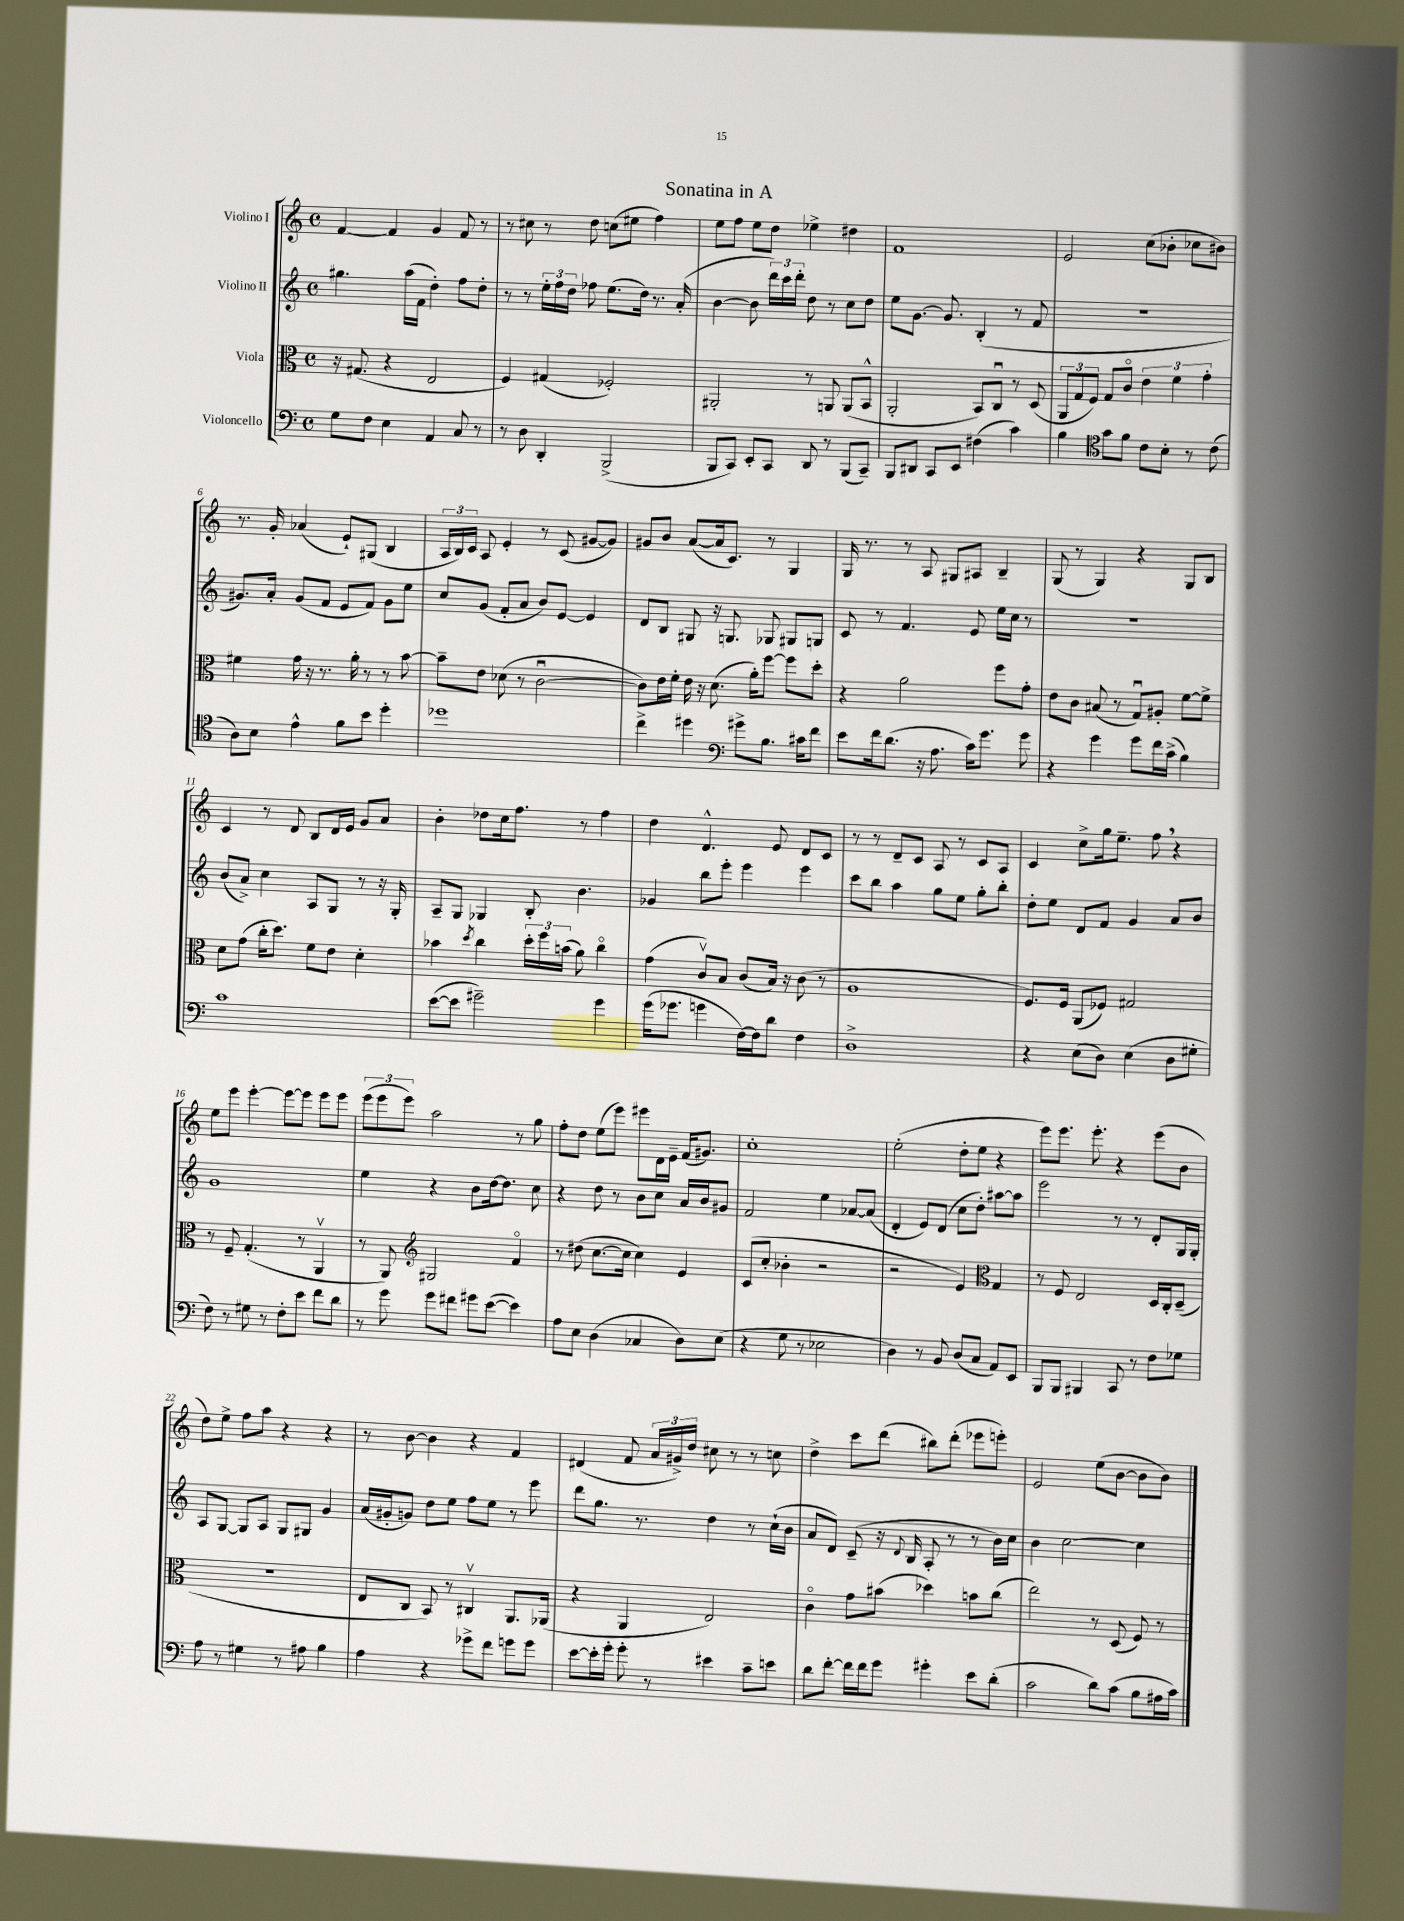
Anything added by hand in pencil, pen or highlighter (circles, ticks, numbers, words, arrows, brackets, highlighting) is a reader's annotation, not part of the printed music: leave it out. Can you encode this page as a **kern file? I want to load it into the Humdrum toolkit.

**kern	**kern	**kern	**kern
*staff4	*staff3	*staff2	*staff1
*clefF4	*clefC3	*clefG2	*clefG2
*k[]	*k[]	*k[]	*k[]
*M4/4	*M4/4	*M4/4	*M4/4
*met(c)	*met(c)	*met(c)	*met(c)
8G	16r	4.gg#	[4f
.	(8.G#	.	.
8F	.	.	.
4E	4r	.	4f]
.	.	(16aa	.
.	.	16f	.
4AA	2E	4dd')	4g
8C	.	8ff	8f
8r	.	8dd'	8r
=	=	=	=
8r	4F)	8r	8r
8D	.	8r	8cc#
4DD'	(4G#	24ee'	8r
.	.	24ff	.
.	.	24dd	.
.	.	8ff-	8dd
(2BBB^	2F-')	(8.ee	(8cc
.	.	.	8ee#
.	.	16dd)	.
.	.	8.r	4ff)
.	.	(16a'	.
=	=	=	=
8BBB	2AA#'	[4b	8ee
8CC)	.	.	8ff
8EE'	.	8b]	8ee
8CC	.	24ddd)	8dd
.	.	24ccc	.
.	.	24ddd'	.
8DD	8r	8dd	4ee-^
8r	8AA	8r	.
(8BBB	(8AA	8cc	4dd#
8CC~)	8BB^^	8dd	.
=	=	=	=
8BBB	2AA'	8ee	1f
8DD#	.	[8.g	.
8CC	.	.	.
.	.	8.g]	.
8EE	.	.	.
(4F#	8BB)	(4B'	.
.	8Cu	.	.
4c)	8r	8r	.
.	(8D	8f	.
=	=	=	=
4B	12AA	1r	2e
.	12G	.	.
.	12F)	.	.
*clefC4	*	*	*
8g	8G	.	.
8f	8co	.	.
8c	6e	.	(8cc
8B'	.	.	8b-'
.	6f	.	.
8r	.	.	8cc-
.	6g'	.	.
(8c	.	.	8b#)
=	=	=	=
8A)	4f#	8.g#)	8.r
8B	.	.	.
.	.	16a'	16g'
4e^^	16g	(8g#	(4a-
.	16r	.	.
.	8.r	8f	.
8f	.	8e	8e`)
.	16a'	.	.
8b	8r	8f)	(8G#
4dd'	8r	8g#	4B
.	[8b	8ee	.
=	=	=	=
1dd-	8b~]	8cc	24A
.	.	.	24B)
.	.	.	24c
.	8e	(8g	8A
.	(8d-	8f'	4e'
.	8r	8a	.
.	[2cu	8b)	8r
.	.	[8e	(8c
.	.	4e]	[8g#
.	.	.	8g#])
=	=	=	=
4cc^	8c])	8d	8g#
.	16e	8B	8b
.	16f'	.	.
4dd#	16e	8G#	([8a
.	16r	.	.
.	(8.d	16r	16a]
.	.	8.G	8.c)
*clefF4	*	*	*
8g#^	.	.	.
.	16a')	.	.
8.B	[8ff	8G-	8r
.	8ff]	8G#	4G
16c#	.	.	.
8f	8dd'	8G	.
=	=	=	=
8e	4r	8c	16G
.	.	.	8.r
16f	.	8r	.
(8.d	.	.	.
.	2a	4.f	8r
16r	.	.	8A
8.A	.	.	.
.	.	.	8G#
16c)	.	8e	8A#
8.g	.	.	.
.	8ff	16ee	4B~
.	.	16cc	.
8g	8g'	8r	.
=	=	=	=
4r	8e	1r	(8G
.	8c	.	8r
4g	(8B#	.	4G)
.	8r	.	.
8g	8Gu)	.	4r
16f	8A#'	.	.
(16c^	.	.	.
4B)	[8f	.	8G
.	8f^]	.	8B
=	=	=	=
1c	8d	(8b	4c
.	(8g	8a^)	.
.	16cc'	4cc	8r
.	8.dd)	.	.
.	.	.	8d
.	8f	8A	8B
.	8e	8G	16d
.	.	.	16e
.	4d'	8r	8g
.	.	16r	8a
.	.	16G'	.
=	=	=	=
([8e	4b-	8A~	4b'
8e]	.	8G	.
.	8qdd	.	.
2g#~)	4cc	4G-	8dd-
.	.	.	16cc
.	.	.	8.ff
.	24dd'	8B'	.
.	24ff	.	.
.	(24b	.	.
.	8a)	4.b	8r
4g#	4cco	.	4ff
=	=	=	=
(16g	(4g	4g-	4dd
8.g-	.	.	.
4g	8cv)	8bb	4.d^^
.	8B	8eee'	.
[16F)	(8c	4eee	.
16F]	.	.	.
8d	16B)	.	8e
.	16r	.	.
4F	(8c	4eee	8d
.	8r	.	8c
=	=	=	=
1D^	1A	8ccc	8r
.	.	8bb	8r
.	.	4aa	8d~
.	.	.	8c
.	.	8gg	8A
.	.	8ee	8r
.	.	8gg'	8c
.	.	8bb'	8A
=	=	=	=
4r	8.F)	8dd'	4c
.	.	8ee	.
.	16F	.	.
(8E	(8AA	8d	8cc^
8D)	8F-)	8f	16gg
.	.	.	8.ee~
(4E	2G#	4g	.
.	.	.	8ff
8D	.	8a	4r
8G#'	.	8b	.
=	=	=	=
8F)	8r	1g	8ee
8r	8F~	.	8eee
8G#	(4.G'	.	[4eee'
8r	.	.	.
8F'	.	.	8eee_
8e	8r	.	8eee]
8f	4AAv	.	8eee
8d	.	.	8eee
=	=	=	=
8r	8r	4ee	(12eee
.	.	.	12eee
8g	8AA)	.	.
.	.	.	12eee)
*	*clefG2	*	*
8g	2G#	4r	2aa
8f#	.	.	.
8g#	.	8b	.
([8e	.	[16dd	.
.	.	8.dd]	.
4e])	4fo	.	8r
.	.	8cc	8gg
=	=	=	=
8A	8r	4r	8ff'
8E	(8dd#	.	8dd
(4D	[8.cc	8dd	(8ee
.	.	8r	8eee)
.	16cc]	.	.
4C-	4cc)	8b	8eee#
.	.	8cc	16d
.	.	.	16e~
8D)	4e	16a	(16f
.	.	16b	8.g#)
(8E	.	8g#	.
=	=	=	=
4r	(8c	2f	1cc'
.	8cc'	.	.
8G	4b-'	.	.
8r	.	.	.
2E-	2r	4ee	.
.	.	[8a-	.
.	.	(8a-]	.
=	=	=	=
4D)	2r	4d'	(2ee'
8r	.	8e)	.
8BB	.	(8d	.
(8D	4e)	8cc	8dd'
8C	.	8dd')	8ee
*	*clefC3	*	*
8AA)	4G	[8aa#	4r
8EE	.	8aa#]	.
=	=	=	=
8BBB	8r	2eee	8eee)
8BBB	8F	.	8.eee
4BBB#	2E	.	.
.	.	.	8.eee'
8CC	.	8r	4r
8r	.	8r	.
8F	16D	8d'	(8eee
.	16C'	.	.
8G-	(8D~	16G	8b
.	.	16G'	.
=	=	=	=
8A	1r	8A	8dd)
8r	.	[8G	8ee^
4G#	.	8G]	8ff
.	.	8A	8aa
8r	.	8G	4r
8A#	.	8G#	.
4B	.	4g	4r
=	=	=	=
4A	8E	(16a	8r
.	.	16g#'	.
.	8C	8g)	[8b
4r	8BB)	8dd	4b]
.	8r	8ee	.
8g-^	4C#v	8ff	4r
8f	.	8ee	.
8g	8.AA	8r	4f
8g	.	8eee	.
.	(16AA-	.	.
=	=	=	=
[8e	4r	8ddd	(4d#
16e']	.	8.gg	.
16g'	.	.	.
8g'	4AA	.	8f
.	.	8.r	.
8r	.	.	24a
.	.	.	24g#^)
.	.	.	24dd
4e#	2E)	4dd	8cc#
.	.	.	8r
8c~	.	8r	8r
8e	.	(16cc`	8cc
.	.	16b	.
=	=	=	=
8d	4co	8a	4dd^
[8f'	.	8d)	.
16f]	8g	(8c~	8ccc
16f	.	.	.
8g	(8b#	16r	(8ddd
.	.	8qqd	.
.	.	16B	.
4g#'	4dd-)	8A'	8bb#)
.	.	8r	(8ddd'
8e	8b	8r	8eee-
(8d'	(8cc	16b)	8eee')
.	.	16cc	.
=	=	=	=
2c	2ee)	4b	2e
.	.	[2cc	.
8d)	8r	.	(8ee
(8c	(8D	.	[8b
8B	8F)	4cc]	8b]
16A#	8r	.	8b)
16c)	.	.	.
==	==	==	==
*-	*-	*-	*-
